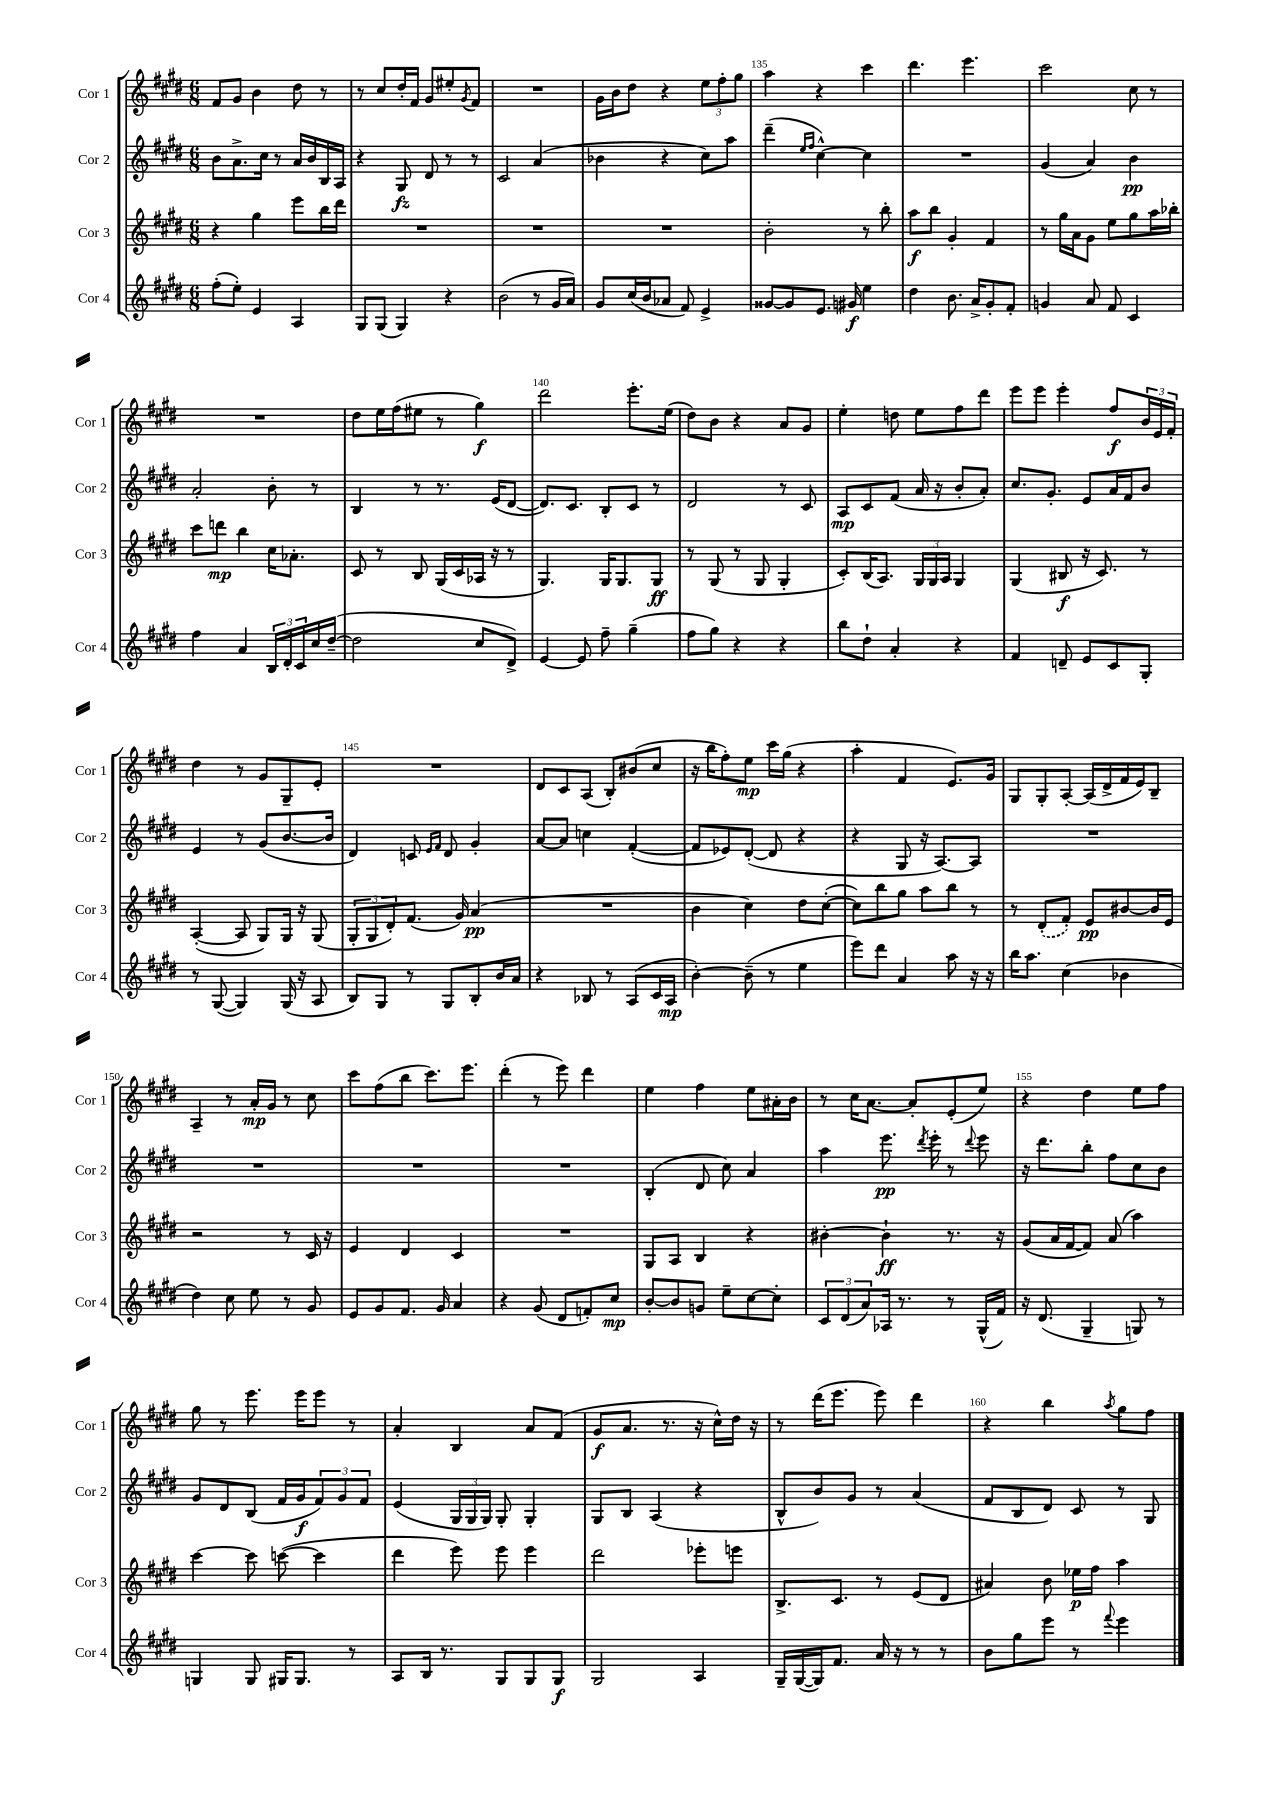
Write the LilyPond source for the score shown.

<<
\new StaffGroup <<
\new Staff = "s0" \with { instrumentName = "Cor 1" shortInstrumentName = "Cor 1" } {
    \clef treble \key e \major \numericTimeSignature \time 6/8
    fis'8 gis'8 b'4 dis''8 r8 |
    r8 cis''8 dis''16-. fis'16 gis'8 eis''8-. \acciaccatura { gis'8 } fis'8 |
    R2. |
    gis'16 b'16 dis''8 r4 \tuplet 3/2 { e''8 fis''8-. gis''8 } |
    a''4 r4 cis'''4 |
    dis'''4. e'''4. |
    cis'''2 cis''8 r8 |
    R2. |
    dis''8 e''16 fis''16( eis''8 r8 gis''4\f) |
    dis'''2 e'''8.-. e''16( |
    dis''8) b'8 r4 a'8 gis'8 |
    e''4-. d''8 e''8 fis''8 dis'''8 |
    e'''8 e'''8 e'''4-. fis''8\f \tuplet 3/2 { b'16 e'16 fis'16-. } |
    dis''4 r8 gis'8 gis8-- e'8-. |
    R2. |
    dis'8 cis'8 a8( b8-.) bis'8( cis''8 |
    r16 b''16 fis''8-.) e''8\mp cis'''16 gis''16( r4 |
    a''4-. fis'4 e'8.) gis'16 |
    gis8 gis8-. a8~-. a16( dis'16-> fis'16 e'16) b8-- |
    a4-- r8 a'16-.\mp gis'16 r8 cis''8 |
    cis'''8 fis''8( b''8 cis'''8.) e'''8. |
    dis'''4-.( r8 e'''8) dis'''4 |
    e''4 fis''4 e''8 ais'16-. b'16 |
    r8 cis''16 a'8.~ a'8-. e'8-.( e''8) |
    r4 dis''4 e''8 fis''8 |
    gis''8 r8 e'''8. e'''16 e'''8 r8 |
    a'4-. b4 a'8 fis'8( |
    gis'8\f a'8. r8. r16 cis''16-^) dis''16 r16 |
    r8 dis'''16( e'''8. e'''8) dis'''4 |
    r4 b''4 \acciaccatura { a''8 } gis''8 fis''8 \bar "|." |
}
\new Staff = "s1" \with { instrumentName = "Cor 2" shortInstrumentName = "Cor 2" } {
    \clef treble \key e \major \numericTimeSignature \time 6/8
    b'8 a'8.-> cis''16 r8 a'16 b'16 b16 a16 |
    r4 gis8\fz dis'8 r8 r8 |
    cis'2 a'4( |
    bes'4 r4 cis''8) a''8 |
    dis'''4--( \grace { e''16 fis''16 } cis''4~-^) cis''4 |
    R2. |
    gis'4( a'4) b'4\pp |
    a'2-. b'8-. r8 |
    b4 r8 r8. e'16( dis'8~ |
    dis'8.) cis'8. b8-. cis'8 r8 |
    dis'2 r8 cis'8 |
    a8\mp cis'8 fis'8( a'16 r16 b'8-. a'8-.) |
    cis''8. gis'8.-. e'8 a'16 fis'16 b'8 |
    e'4 r8 gis'8( b'8.~ b'16 |
    dis'4) c'8 \grace { e'16 fis'16 } dis'8 gis'4-. |
    a'8~ a'8 c''4 fis'4~-.( |
    fis'8 ees'8) dis'8~-.( dis'8 r4 |
    r4 gis8 r16 a8.~) a8 |
    R2. |
    R2. |
    R2. |
    R2. |
    b4-.( dis'8 cis''8) a'4 |
    a''4 e'''8.\pp \acciaccatura { dis'''8 } e'''16-. r8 \appoggiatura { dis'''8 } e'''8 |
    r16 dis'''8. b''8-. fis''8 cis''8 b'8 |
    gis'8 dis'8 b8( fis'16 gis'16\f \tuplet 3/2 { fis'8) gis'8 fis'8 } |
    e'4( \tuplet 3/2 { gis16 gis16 gis16) } gis8-. gis4-. |
    gis8 b8 a4( r4 |
    b8-^ b'8) gis'8 r8 a'4( |
    fis'8 b8 dis'8) cis'8 r8 gis8 \bar "|." |
}
\new Staff = "s2" \with { instrumentName = "Cor 3" shortInstrumentName = "Cor 3" } {
    \clef treble \key e \major \numericTimeSignature \time 6/8
    r4 gis''4 e'''8 b''16 dis'''16 |
    R2. |
    R2. |
    R2. |
    b'2-. r8 b''8-. |
    a''8\f b''8 gis'4-. fis'4 |
    r8 gis''16 a'16 gis'8 e''8 gis''8 a''16 bes''16-. |
    cis'''8 d'''8\mp b''4 cis''16 aes'8.-. |
    cis'8 r8 b8 gis16( cis'16 aes16 r16 r8 |
    gis4.) gis16 gis8. gis8\ff |
    r8 gis8( r8 gis8 gis4-. |
    cis'8-.) b16( a8.) \tuplet 3/2 { gis16 gis16 a16 } gis4 |
    gis4( bis8\f r16 cis'8.) r8 |
    a4~-.( a8 gis8) gis16 r16 gis8( |
    \tuplet 3/2 { gis8-. gis8 dis'8-.) } fis'8.( gis'16) a'4\pp( |
    R2. |
    b'4 cis''4) dis''8 cis''8~-.( |
    cis''8) b''8 gis''8 a''8 b''8 r8 |
    r8 \once \slurDashed dis'8-.( fis'8-.) e'8\pp bis'8~ bis'16 e'16 |
    r2 r8 cis'16 r16 |
    e'4 dis'4 cis'4 |
    R2. |
    gis8 a8 b4 r4 |
    bis'4~-. bis'4-!\ff r8. r16 |
    gis'8( a'16 fis'16~ fis'8) a'8( a''4) |
    cis'''4~ cis'''8 c'''8~( c'''4 |
    dis'''4 e'''8) e'''8 e'''4 |
    dis'''2 ees'''8-. e'''8 |
    b8.-> cis'8. r8 e'8( dis'8 |
    ais'4) b'8 ees''16\p fis''16 a''4 \bar "|." |
}
\new Staff = "s3" \with { instrumentName = "Cor 4" shortInstrumentName = "Cor 4" } {
    \clef treble \key e \major \numericTimeSignature \time 6/8
    fis''8-.( e''8-.) e'4 a4 |
    gis8 gis8( gis4) r4 |
    b'2( r8 gis'16 a'16) |
    gis'8 cis''16( b'16 aes'8 fis'8) e'4-> |
    gisis'8~ gisis'8 e'8. gis'16\f e''4 |
    dis''4 b'8. a'16-> gis'8-. fis'8-. |
    g'4 a'8 fis'8 cis'4 |
    fis''4 a'4 \tuplet 3/2 { b16 dis'16-. cis'16 } cis''16 dis''16~--( |
    dis''2 cis''8 dis'8->) |
    e'4~ e'8 fis''8-- gis''4--( |
    fis''8 gis''8) r4 r4 |
    b''8 dis''8-! a'4-. r4 |
    fis'4 d'8-- e'8 cis'8 gis8-. |
    r8 gis8~( gis4) gis16( r16 a8 |
    b8) gis8 r8 gis8 b8-. b'16 a'16 |
    r4 bes8 r8 a8( cis'16 a16\mp |
    b'4~-.) b'8--( r8 e''4 |
    e'''8) dis'''8 a'4 a''8 r16 r16 |
    b''16 a''8. cis''4( bes'4 |
    dis''4) cis''8 e''8 r8 gis'8 |
    e'8 gis'8 fis'8. gis'16 a'4 |
    r4 gis'8( dis'8 f'8-.) cis''8\mp |
    b'8~-. b'8 g'8 e''8-- cis''8~ cis''8-. |
    \tuplet 3/2 { cis'8 dis'8( a'8) } aes16 r8. r8 gis16-^( fis'16) |
    r16 dis'8.( gis4-- g8) r8 |
    g4 g8 gis16 gis8. r8 |
    a8 b16 r8. gis8 gis8 gis8\f |
    gis2 a4 |
    gis16-- gis16~( gis16) fis'8. a'16 r16 r8 r8 |
    b'8 gis''8 e'''8 r8 \appoggiatura { fis'''8 } e'''4 \bar "|." |
}
>>
>>
\layout { \context { \Score currentBarNumber = #131 \override BarNumber.break-visibility = ##(#f #t #t) barNumberVisibility = #(every-nth-bar-number-visible 5) } }
